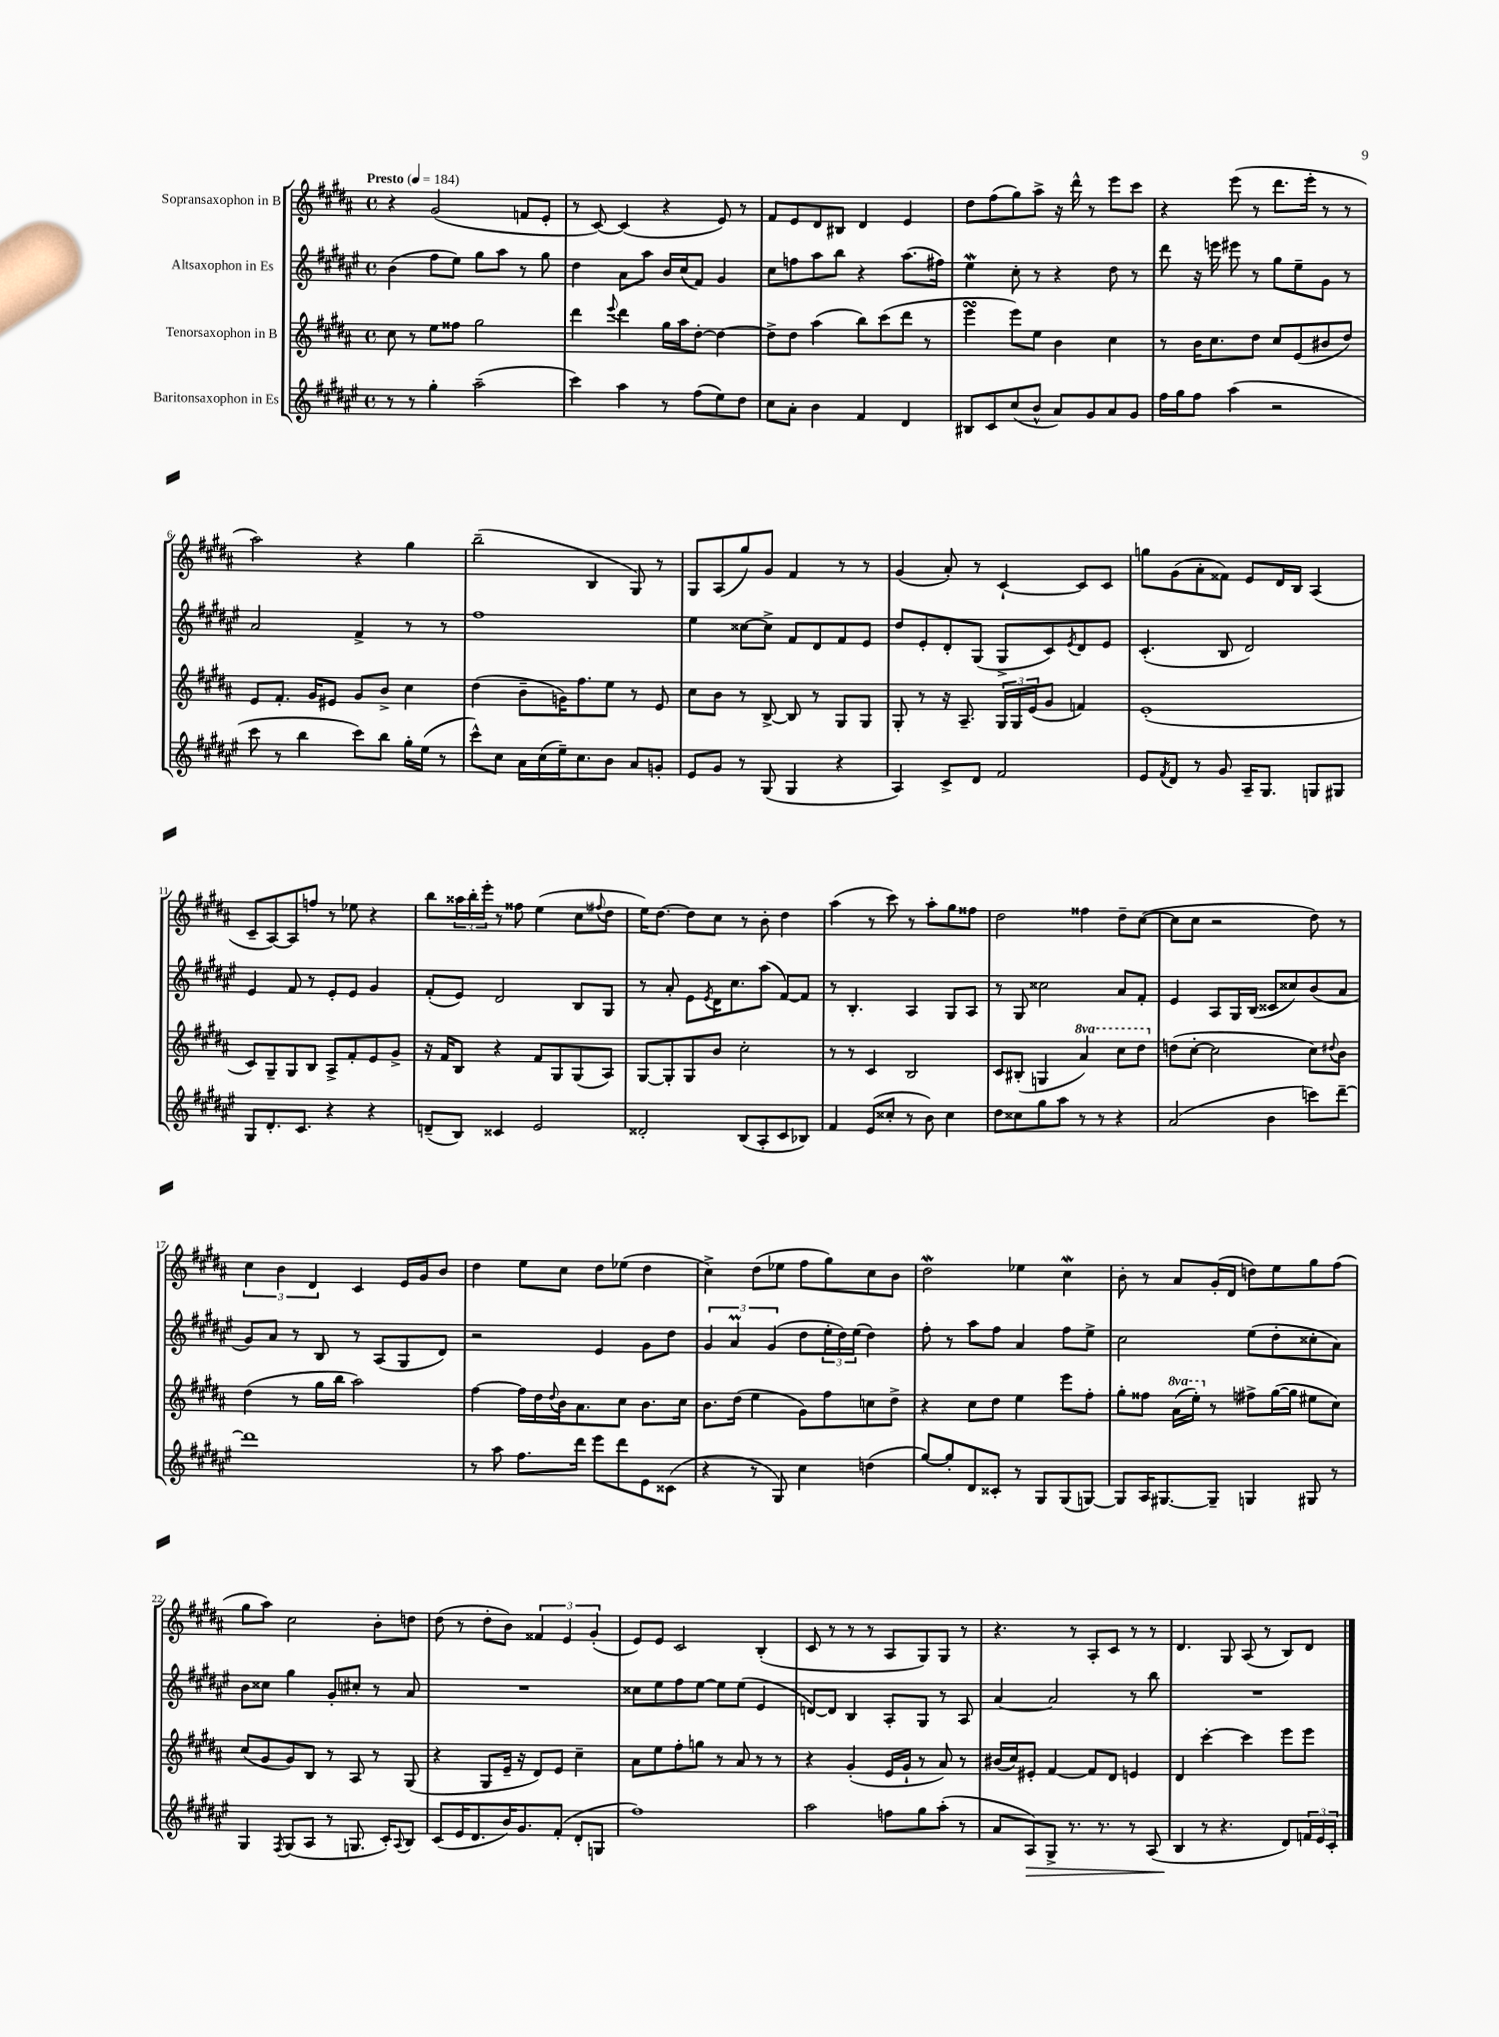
<<
\new StaffGroup <<
\new Staff = "s0" \with { instrumentName = "Sopransaxophon in B" } {
    \clef treble \key b \major \defaultTimeSignature \time 4/4 \tempo "Presto" 4 = 184
    r4 gis'2( f'8 e'8-. |
    r8 cis'8~) cis'4( r4 e'8) r8 |
    fis'8 e'8 dis'8 bis8 dis'4 e'4 |
    dis''8 fis''8( gis''8) ais''8-> r16 dis'''16-^ r8 e'''8 cis'''8 |
    r4 e'''8( r8 dis'''8. e'''16-. r8 r8 |
    ais''2) r4 gis''4 |
    b''2--( b4 gis8) r8 |
    gis8 ais8( gis''8) gis'8 fis'4 r8 r8 |
    gis'4( ais'8-.) r8 cis'4~-! cis'8 cis'8 |
    g''8 gis'8( ais'8-. fisis'8) e'8 dis'16 b16 ais4( |
    cis'8-- ais8~) ais8 f''8 r8 ees''8 r4 |
    b''8 \tuplet 3/2 { aisis''16 b''16-. e'''16-. } r8 fisis''8 e''4( cis''8 \appoggiatura { fis''8 } dis''8 |
    e''16) dis''8.~ dis''8 cis''8 r8 b'8-. dis''4 |
    ais''4( r8 cis'''8) r8 ais''8-. gis''8 fisis''8 |
    dis''2 fisis''4 dis''8-- cis''8~( |
    cis''8 cis''8 r2 dis''8) r8 |
    \tuplet 3/2 { cis''4 b'4 dis'4 } cis'4 e'16 gis'16 b'8 |
    dis''4 e''8 cis''8 dis''8 ees''8( dis''4 |
    cis''4->) dis''8( ees''8 fis''8 gis''8) cis''8 b'8 |
    dis''2\mordent ees''4 cis''4\mordent |
    b'8-. r8 ais'8 gis'16-.( dis'16 d''8) e''8 gis''8 fis''8( |
    gis''8 ais''8) cis''2 b'8-. d''8 |
    dis''8( r8 dis''8-. b'8) \tuplet 3/2 { fisis'4 e'4 gis'4-.( } |
    e'8) e'8 cis'2 b4-.( |
    cis'8 r8 r8 r8 ais8 gis8) gis8 r8 |
    r4. r8 ais8-. cis'8 r8 r8 |
    dis'4. gis8 ais8( r8 b8) dis'8 \bar "|." |
}
\new Staff = "s1" \with { instrumentName = "Altsaxophon in Es" } {
    \clef treble \key fis \major \defaultTimeSignature \time 4/4
    b'4( fis''8 eis''8) gis''8 ais''8 r8 gis''8 |
    dis''4 ais'8 ais''8 b'16 cis''16( fis'8) gis'4 |
    cis''8 f''8 ais''8 b''8 r4 ais''8.( fis''16) |
    eis''4\mordent cis''8-. r8 r4 dis''8 r8 |
    dis'''8 r16 e'''16 eis'''8 r8 gis''8 eis''8-- gis'8 r8 |
    ais'2 fis'4-> r8 r8 |
    fis''1 |
    eis''4 cisis''8~ cisis''8-> fis'8 dis'8 fis'8 eis'8 |
    dis''8 eis'8-. dis'8-. gis8( gis8-> cis'8) \acciaccatura { eis'8 } dis'8 eis'8 |
    cis'4.-.( b8 dis'2) |
    eis'4 fis'8 r8 eis'8-. eis'8 gis'4 |
    fis'8-.( eis'8) dis'2 b8 gis8 |
    r8 ais'8-. eis'8 \acciaccatura { eis'8 } dis'16 cis''8. ais''8( fis'8~) fis'8 |
    r8 b4.-. ais4 gis8 ais8 |
    r8 gis8 cisis''2 ais'8 fis'8-. |
    eis'4 ais8 gis16 b16( cisis'8 cisis''8) b'8( ais'8 |
    gis'8) ais'8 r8 b8 r8 ais8( gis8 dis'8) |
    r2 eis'4 gis'8 dis''8 |
    \tuplet 3/2 { gis'4 ais'4\prall gis'4( } dis''8 \tuplet 3/2 { eis''16-. dis''16) eis''16( } dis''4) |
    fis''8-. r8 ais''8 fis''8 ais'4 fis''8 eis''8-> |
    cis''2 eis''8( dis''8-. cisis''8-. ais'8) |
    b'8 cisis''8 gis''4 gis'8-. cis''8-. r8 ais'8 |
    R1 |
    cisis''8 eis''8 fis''8 eis''8~ eis''8 eis''8( eis'4 |
    d'8~) d'8 b4 ais8-. gis8 r8 ais8 |
    ais'4~ ais'2 r8 b''8 |
    R1 \bar "|." |
}
\new Staff = "s2" \with { instrumentName = "Tenorsaxophon in B" } {
    \clef treble \key b \major \defaultTimeSignature \time 4/4 \set Staff.ottavationMarkups = #ottavation-simple-ordinals
    cis''8 r8 e''8 fisis''8 gis''2 |
    dis'''4 \appoggiatura { e'''8 } dis'''4 gis''16 ais''16 dis''8~-. dis''4~ |
    dis''8-> dis''8 ais''4( b''8) cis'''8( dis'''8 r8 |
    e'''4\turn e'''8) e''8 b'4 cis''4 |
    r8 b'16 cis''8. dis''8 cis''8 e'8( bis'8 dis''8) |
    e'8 fis'8.-. gis'16 eis'8 gis'8 b'8-> cis''4 |
    dis''4( b'8-- g'16) fis''8. e''8 r8 e'8 |
    cis''8 b'8 r8 b8~-> b8 r8 gis8 gis8 |
    gis8-. r8 r16 ais8.-- \tuplet 3/2 { gis16 gis16 e'16( } gis'8 f'4) |
    e'1-.( |
    cis'8) gis8-- gis8 b8 ais8-> fis'8-. e'8 gis'8-> |
    r16 fis'16 b8 r4 fis'8 gis8 gis8( ais8) |
    gis8~ gis8-. gis8 b'8 cis''2-. |
    r8 r8 cis'4 b2 |
    cis'8 bis8-.( g4 \ottava #1 ais''4) cis'''8 dis'''8 \ottava #0 |
    d''8( cis''8~-. cis''2 cis''8) \appoggiatura { dis''8 } b'8 |
    dis''4( r8 gis''16 b''16 ais''2) |
    fis''4~ fis''16 dis''16 \appoggiatura { dis''8 } b'16 ais'8. cis''8 b'8. cis''16 |
    b'8. dis''16( e''4 gis'8) fis''8 c''8 dis''8-> |
    r4 cis''8 dis''8 e''4 e'''8 fis''8-. |
    gis''8-. fisis''8 \ottava #1 ais''16( e'''16-.) \ottava #0 r8 fis''8-> gis''16~( gis''16 eis''8 cis''8) |
    cis''8( gis'8 gis'8) b8 r8 ais8 r8 gis8( |
    r4 gis8 e'16-- r16 dis'8) e'8 cis''4-- |
    ais'8 e''8 fis''8-. g''8 r8 ais'8 r8 r8 |
    r4 gis'4-.( e'16 gis'16-! r8 ais'8) r8 |
    bis'16( cis''16) eis'8-. fis'4~ fis'8 dis'8 e'4 |
    dis'4 cis'''4~-. cis'''4 e'''8 e'''8 \bar "|." |
}
\new Staff = "s3" \with { instrumentName = "Baritonsaxophon in Es" } {
    \clef treble \key fis \major \defaultTimeSignature \time 4/4
    r8 r8 gis''4-. ais''2--( |
    cis'''4) ais''4 r8 fis''8( eis''8) dis''8 |
    cis''8 ais'8-. b'4 fis'4 dis'4 |
    bis8 cis'8 cis''8( b'8-^ ais'8) gis'8 ais'8 gis'8 |
    fis''16 gis''16 fis''8 ais''4( r2 |
    cis'''8 r8 b''4 cis'''8) b''8 gis''16-. eis''16( r8 |
    cis'''8-^) cis''8 ais'16 cis''16( eis''16--) cis''8. b'8 ais'8 g'8-. |
    eis'8 gis'8 r8 gis8( gis4 r4 |
    ais4) cis'8-> dis'8 fis'2 |
    eis'8 \acciaccatura { fis'8 } dis'8 r8 gis'8 ais16-- gis8. g8 gis8 |
    gis8 dis'8.-. cis'8. r4 r4 |
    d'8--( b8) cisis'4 eis'2 |
    disis'2-. b8( ais8-. cis'8 bes8) |
    fis'4 eis'8( cisis''8-. r8 b'8) cisis''4 |
    dis''8 cisis''8 gis''8 ais''8 r8 r8 r4 |
    ais'2( b'4 c'''8) dis'''8~-- |
    dis'''1 |
    r8 ais''8 fis''8. dis'''16 eis'''8 dis'''8 eis'8 cisis'8( |
    r4 r8 gis8) cis''4 d''4( |
    gis''8~) gis''8-. dis'8 cisis'8-. r8 gis8 gis8( g8~) |
    g8 ais16 gis8.~ gis8-- g4 gis8 r8 |
    gis4 \acciaccatura { fis8 } gis8( ais8 r8 g8. cis'16-.) \appoggiatura { ais8 } b8 |
    cis'8( eis'16 dis'8. b'16) gis'8. fis'8-.( dis'8-. g8 |
    fis''1) |
    ais''2 f''8 gis''8 ais''8-.( r8 |
    ais'8 ais8\>) gis8-> r8. r8. r8 ais8( |
    b4\! r8 r4. dis'8) \tuplet 3/2 { f'16 eis'16 cis'16-. } \bar "|." |
}
>>
>>
